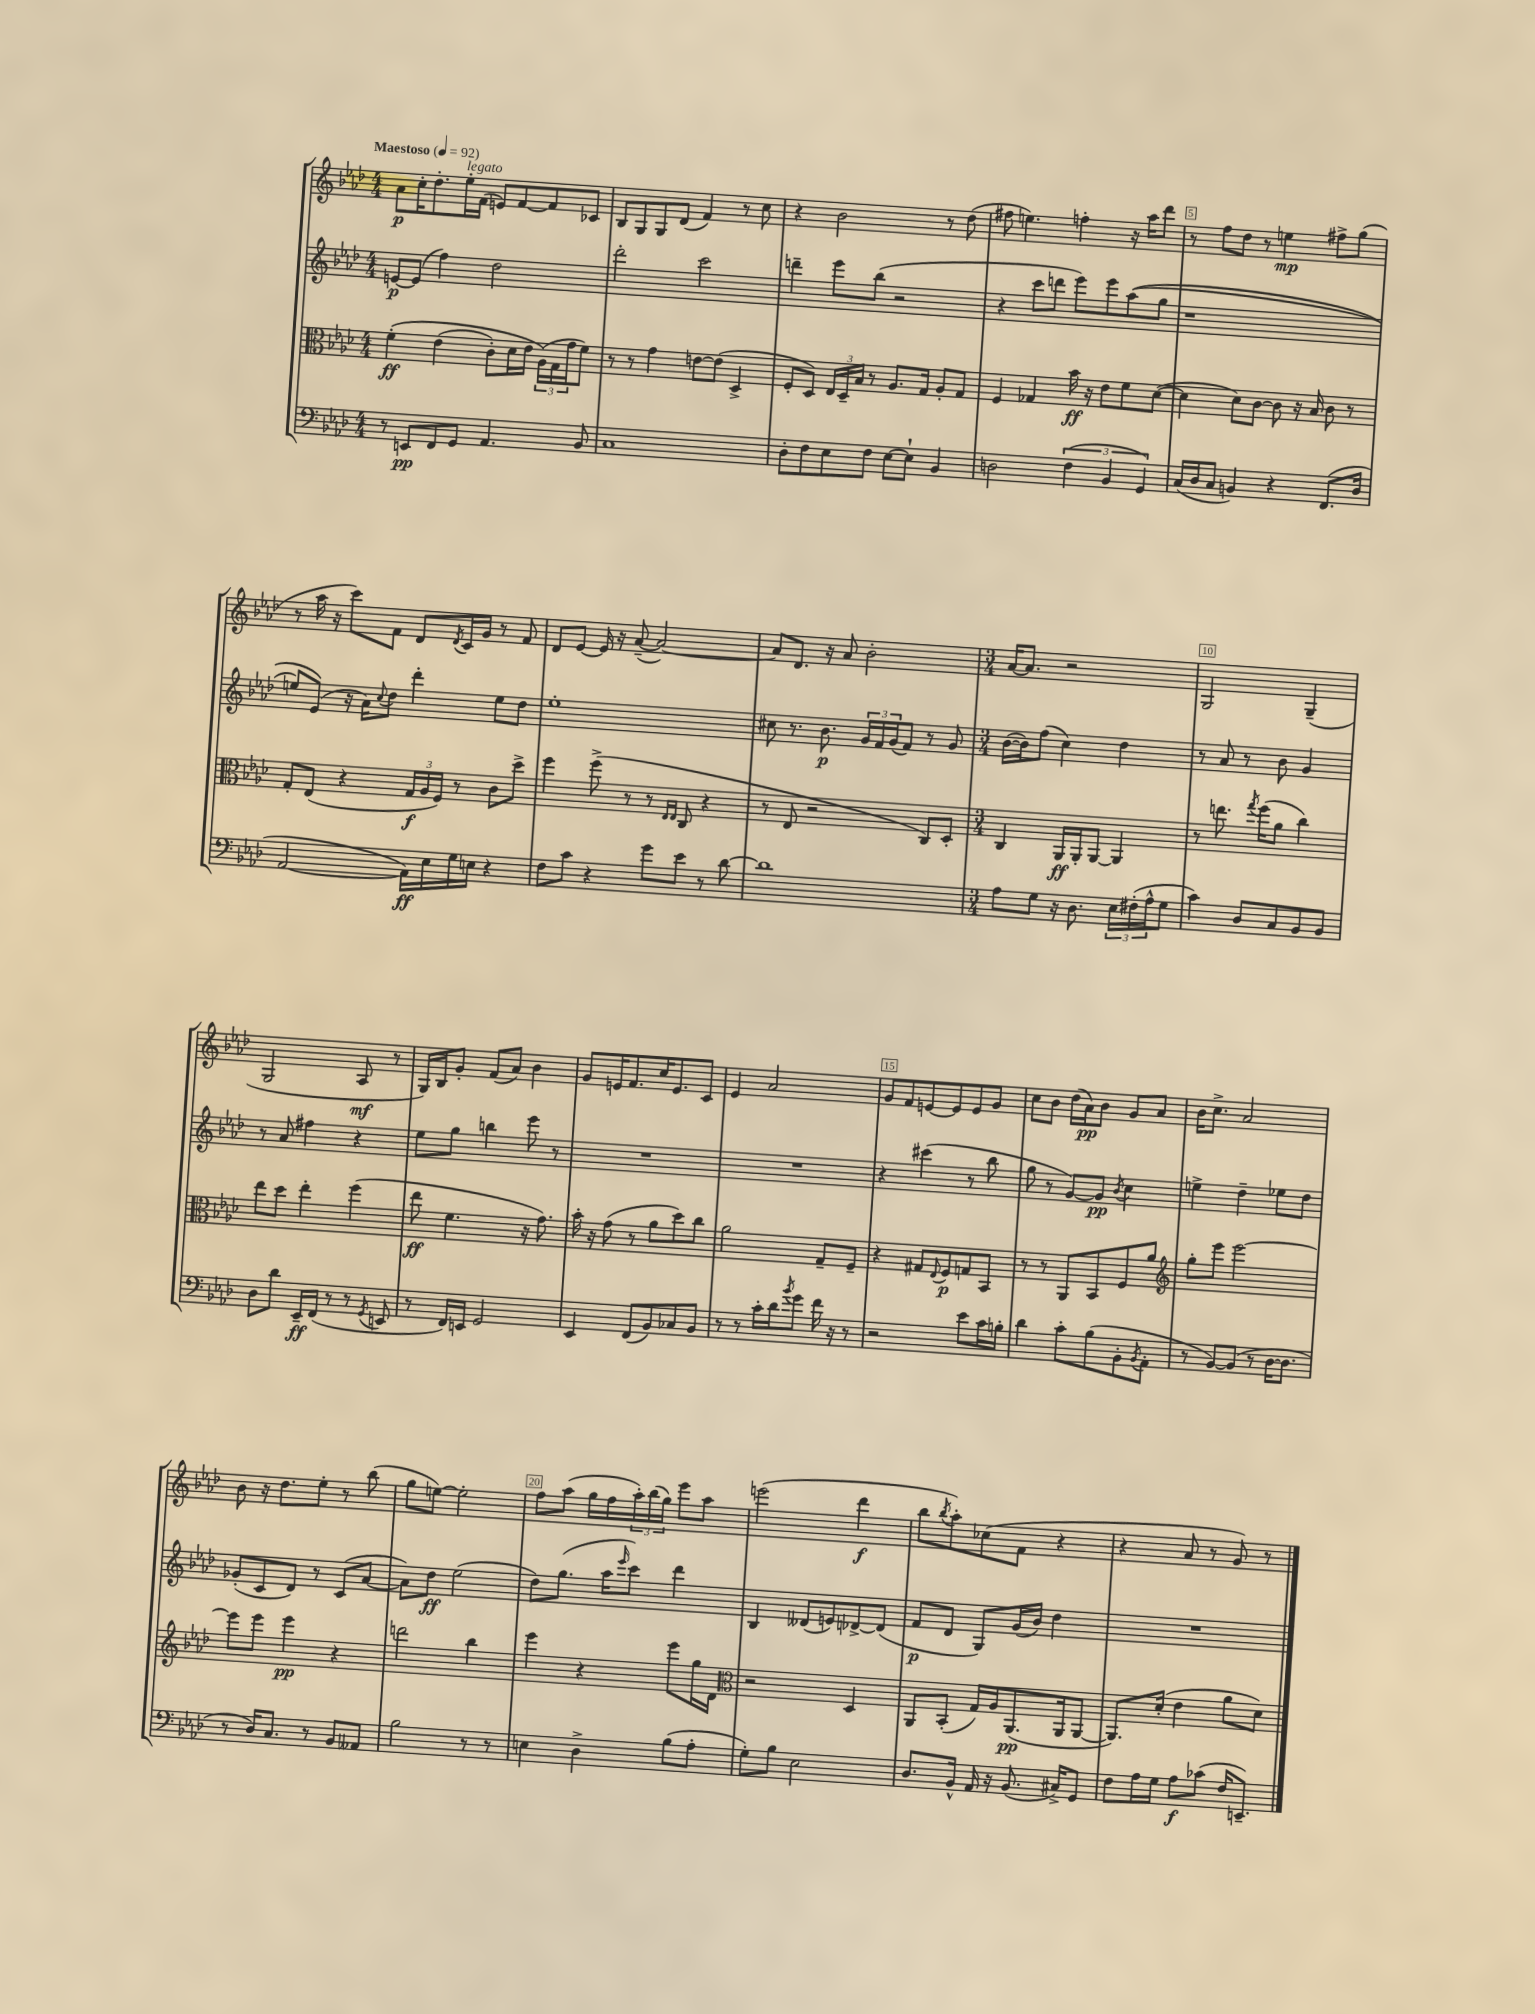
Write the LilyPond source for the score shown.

<<
\new StaffGroup <<
\new Staff = "s0" {
    \clef treble \key aes \major \numericTimeSignature \time 4/4 \tempo "Maestoso" 4 = 92
    aes'8\p c''16-. des''8.-. ees''16-.^\markup { \italic "legato" } f'16( e'8) f'8~ f'8 ces'8 |
    bes8 g8 g8 des'8( f'4) r8 c''8 |
    r4 bes'2 r8 des''8( |
    fis''8 e''4.) f''4-. r16 aes''16 des'''8 |
    r8 f''8 des''8 r8 e''4\mp fis''8-> g''8( |
    r8 aes''16 r16 c'''8) f'8 des'8 \acciaccatura { des'8 } c'16 g'16 r8 f'8 |
    des'8 ees'8~ ees'16 r16 aes'8~--( aes'2~) |
    aes'8 des'8. r16 aes'8 bes'2-. |
    \numericTimeSignature \time 3/4 aes'16~ aes'8. r2 |
    g2 g4--( |
    g2 aes8\mf r8 |
    g16) bes16 g'8-. f'8( aes'8) bes'4 |
    g'8 e'16 f'8. c''16 e'8. c'8 |
    ees'4 aes'2 |
    g'8 f'8 e'8~ e'8 e'8 g'8 |
    c''8 bes'8 des''16( aes'16\pp) bes'8 g'8 aes'8 |
    bes'16 c''8.-> aes'2 |
    bes'8 r16 des''8. ees''8-. r8 bes''8( |
    g''8 e''8~) e''2-. |
    f''8 aes''8( g''16 f''16 \tuplet 3/2 { aes''16-.) bes''16( g''16) } ees'''8 aes''8 |
    e'''2( des'''4\f |
    bes''8 \acciaccatura { bes''8 } aes''8-.) ces''8( f'8 r4 |
    r4 aes'8 r8 g'8) r8 \bar "|." |
}
\new Staff = "s1" {
    \clef treble \key aes \major \numericTimeSignature \time 4/4
    e'8~\p e'8( f''4) des''2 |
    des'''2-. c'''2 |
    d'''4-- ees'''8 bes''8( r2 |
    r4 c'''8 d'''8 ees'''8) ees'''8 aes''8(\( g''8 |
    r1 |
    e''8) ees'8(\) r16 aes'16) \appoggiatura { c''8 } des''8 des'''4-. e''8 des''8 |
    ees''1-. |
    cis''8 r8. bes'8.\p \tuplet 3/2 { g'16 f'16 g'16( } f'8) r8 g'8 |
    \numericTimeSignature \time 3/4 bes'16~( bes'16) f''8( c''4) des''4 |
    r8 aes'8 r8 bes'8 g'4 |
    r8 aes'8 fis''4 r4 |
    ees''8 g''8 b''4 ees'''8 r8 |
    R2. |
    R2. |
    r4 cis'''4( r8 bes''8 |
    g''8 r8 g'8~) g'8\pp \acciaccatura { bes'8 } c''4 |
    e''4-> des''4-- ees''8 des''8 |
    ges'8-.( c'8 des'8) r8 c'8( aes'8~ |
    aes'8) des''8\ff ees''2( |
    des''8) g''8.( aes''16 \grace { ees'''16 } c'''8) des'''4 |
    bes4 deses'8( e'8) des'8~-> des'8( |
    f'8\p des'8 g8) g'16( bes'16) des''4 |
    R2. \bar "|." |
}
\new Staff = "s2" {
    \clef alto \key aes \major \numericTimeSignature \time 4/4
    f'4-.\ff\( ees'4( c'8-.) des'16 ees'16 \tuplet 3/2 { aes16(\) g16 g'16 } f'8) |
    r8 r8 g'4 e'8~ e'8( des4-> |
    f8-. des8) \tuplet 3/2 { ees16 des16-- bes16 } r8 aes8. g16 aes8-. g8 |
    f4 ges4 bes'16\ff r16 ees'8 f'8 des'8~( |
    des'4 des'8) c'8~ c'8 r16 bes16 c'8 r8 |
    g8-. ees8( r4 \tuplet 3/2 { g16\f aes16 f16) } r8 c'8 des''8-> |
    f''4 f''8->( r8 r8 \grace { ees16 ees16 } c8 r4 |
    r8 ees8 r2 c8) des8-. |
    \numericTimeSignature \time 3/4 c4 aes,16\ff aes,16-. aes,8~ aes,4 |
    r8 e''8. \acciaccatura { g''8 } f''16( aes'8 c''4) |
    ees''8 des''8 ees''4-. f''4( |
    ees''8\ff f'4. r16 g'8.) |
    bes'16-. r16 g'8( r8 aes'8 des''8) c''8 |
    aes'2 g8-- f8-- |
    r4 gis8 \appoggiatura { ees8 } f8\p g8 bes,8 |
    r8 r8 aes,8 bes,8 f8 aes'8 |
    \clef treble g''8-. ees'''8 ees'''2~ |
    ees'''8 ees'''8 ees'''4\pp r4 |
    d'''2 bes''4 |
    ees'''4 r4 ees'''8 g''16 des'16 |
    \clef alto r2 des4 |
    aes,8 bes,8-.( g16) aes16 aes,8.\pp( aes,16 aes,8~ |
    aes,8.) des'16-.( ees'4 aes'8 des'8) \bar "|." |
}
\new Staff = "s3" {
    \clef bass \key aes \major \numericTimeSignature \time 4/4
    r8 e,8\pp f,8 g,8 aes,4. bes,8 |
    c1 |
    des8-. f8 ees8 f8 ees8~ ees8-! bes,4 |
    d2 \tuplet 3/2 { f4( bes,4 g,4) } |
    c16( des16 c8 b,4) r4 f,8.( des16 |
    aes,2~ aes,16\ff) ees16 g16 e16 r4 |
    f8 c'8 r4 g'8 ees'8 r8 des'8~ |
    des'1 |
    \numericTimeSignature \time 3/4 aes8 g8 r16 des8. \tuplet 3/2 { ees16 fis16-.( aes16-^ } g8 |
    c'4) des8 c8 bes,8 bes,8 |
    des8 des'8 ees,16--\ff f,16( r8 r8 \acciaccatura { g,8 } e,8 |
    r8 f,16) e,16 g,2 |
    ees,4 f,8( bes,8) ces8 bes,8 |
    r8 r8 c'16-. des'16 \acciaccatura { bes'8 } g'8 f'16 r16 r8 |
    r2 ees'8 c'16 b16-. |
    des'4 c'8-. bes8( bes,8-. \acciaccatura { bes,8 } aes,8-. |
    r8 bes,8~) bes,8( r8 des16~ des8. |
    r8 des16) c8. r8 bes,8 aeses,8 |
    bes2 r8 r8 |
    e4 des4-> bes8( aes8-. |
    g8-.) bes8 ees2 |
    des8. bes,16-^ aes,16 r16 bes,8.( cis16->) g,8 |
    f8 aes16 g16 aes8\f ces'8( f16 e,8.--) \bar "|." |
}
>>
>>
\layout { \context { \Score \override BarNumber.break-visibility = ##(#f #t #t) barNumberVisibility = #(every-nth-bar-number-visible 5) \override BarNumber.stencil = #(make-stencil-boxer 0.1 0.3 ly:text-interface::print) } }
